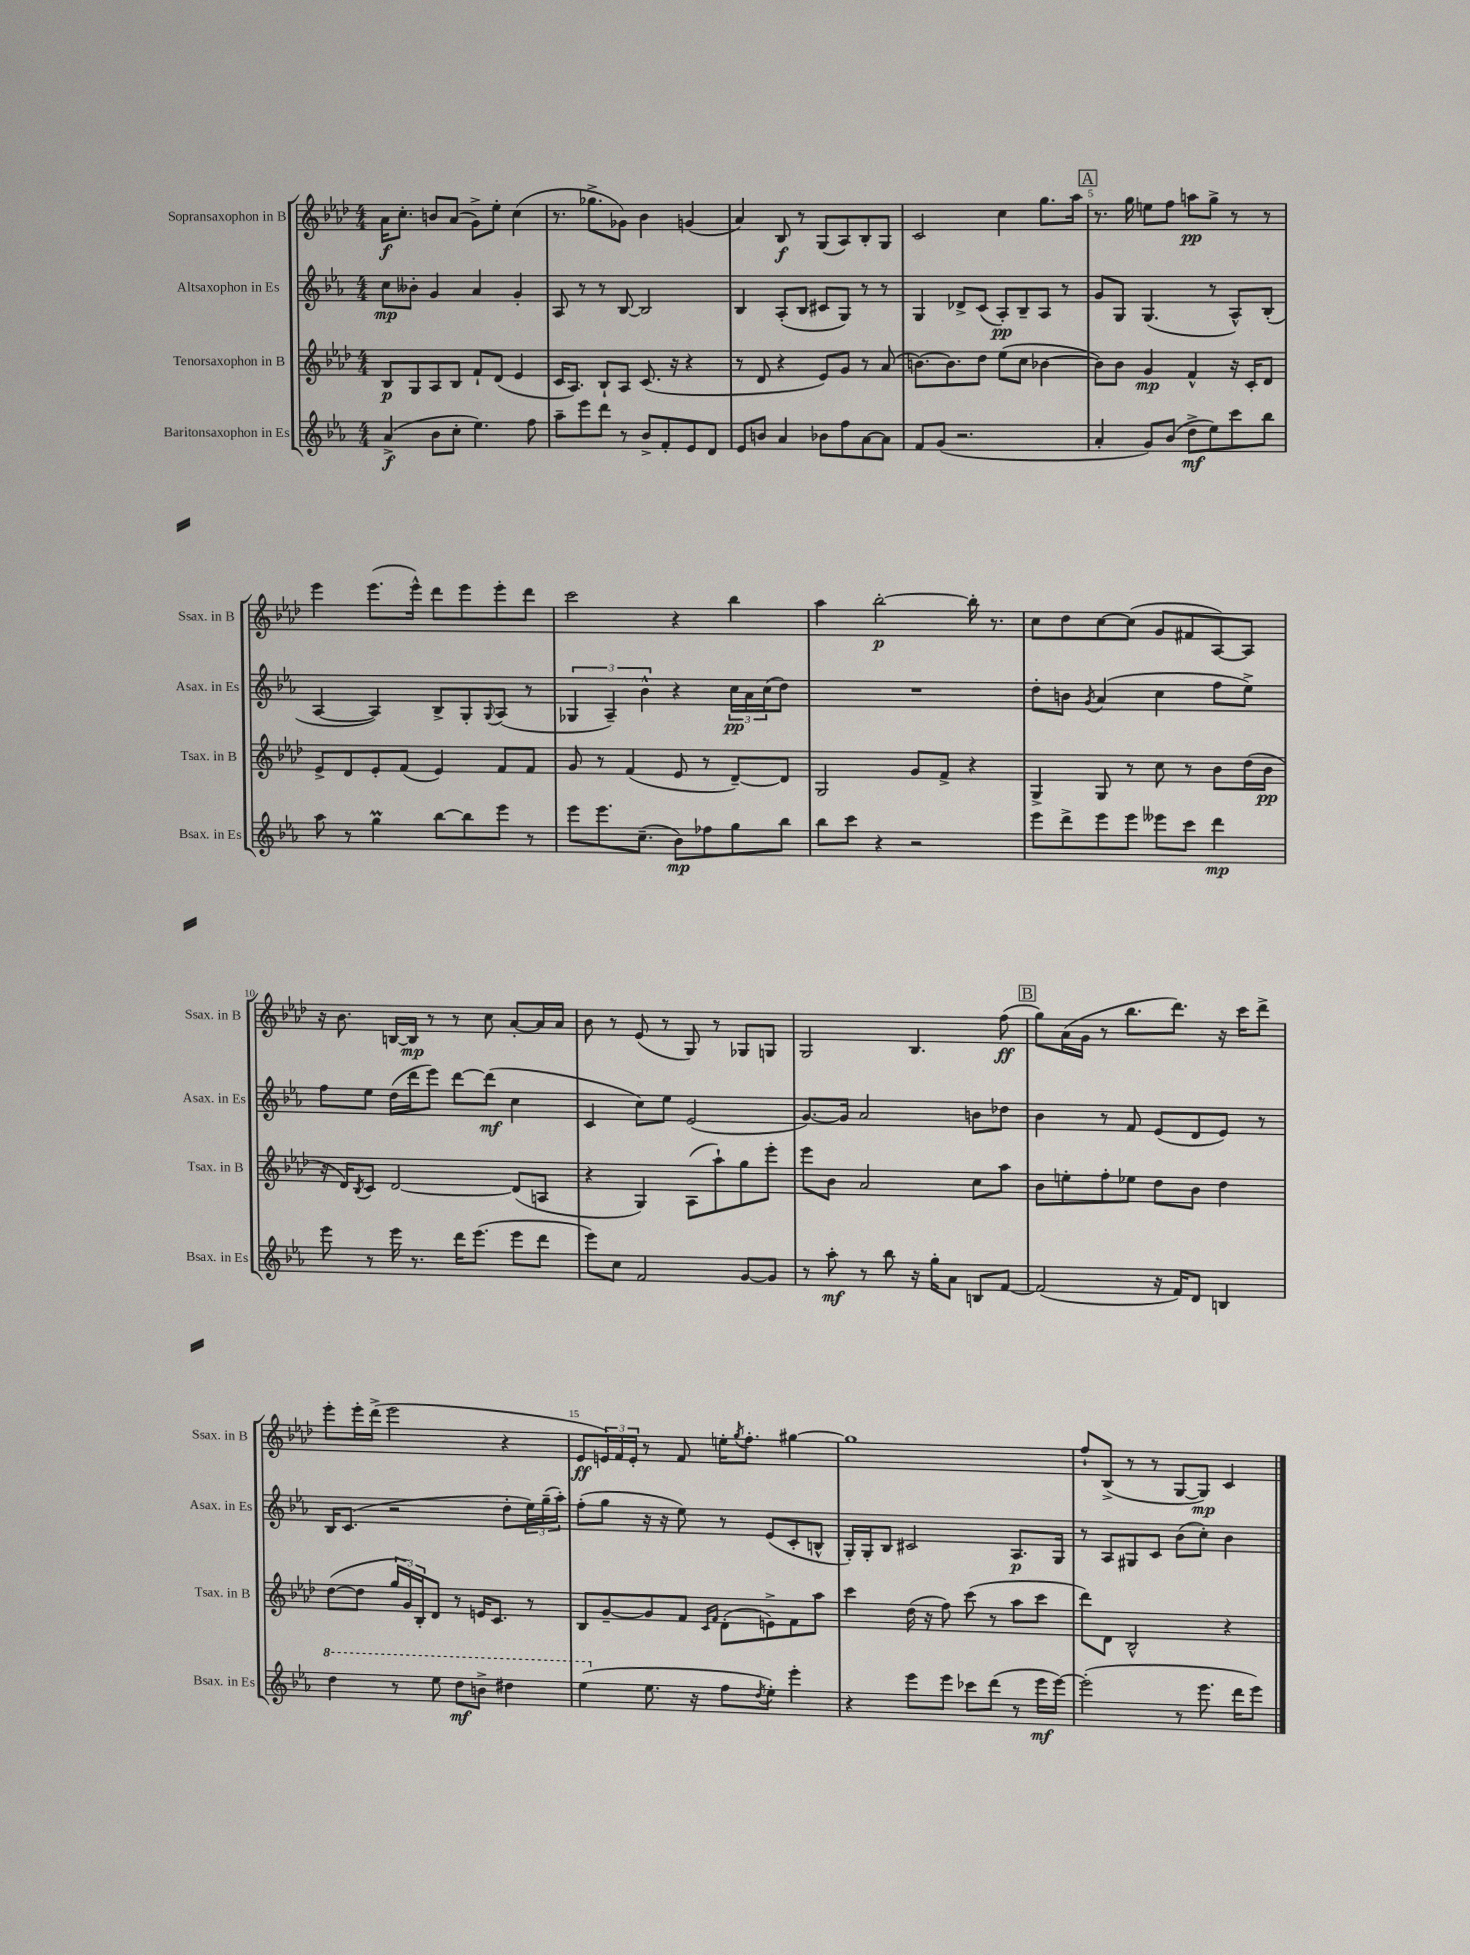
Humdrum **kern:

**kern	**dynam	**kern	**dynam	**kern	**dynam	**kern	**dynam
*part4	*part4	*part3	*part3	*part2	*part2	*part1	*part1
*staff4	*staff4	*staff3	*staff3	*staff2	*staff2	*staff1	*staff1
*I"Baritonsaxophon in Es	*	*I"Tenorsaxophon in B	*	*I"Altsaxophon in Es	*	*I"Sopransaxophon in B	*
*I'Bsax. in Es	*	*I'Tsax. in B	*	*I'Asax. in Es	*	*I'Ssax. in B	*
*clefG2	*	*clefG2	*	*clefG2	*	*clefG2	*
*k[b-e-a-]	*	*k[b-e-a-d-]	*	*k[b-e-a-]	*	*k[b-e-a-d-]	*
*M4/4	*	*M4/4	*	*M4/4	*	*M4/4	*
=1	=1	=1	=1	=1	=1	=1	=1
(4a-^/	f	8B-/L	p	8cc\L	mp	16a-\KL	f
.	.	.	.	.	.	8.cc'\J	.
.	.	8G/	.	8b--X'\J	.	.	.
8b-\L	.	8A-/	.	4g/	.	8bn/L	.
8cc'\J	.	8B-/J	.	.	.	(8a-/J	.
4.ee-\)	.	8f`/L	.	4a-/	.	8g^\L)	.
.	.	(8d-/J	.	.	.	8ee-'\J	.
.	.	4e-/	.	4g'/	.	(4cc\	.
8ff\	.	.	.	.	.	.	.
=2	=2	=2	=2	=2	=2	=2	=2
8aa-~\L	.	16c/KL	.	8A-/	.	8.r	.
.	.	8.A-/J)	.	.	.	.	.
8eee-\	.	.	.	8r	.	.	.
.	.	.	.	.	.	8.gg-X^\L	.
8ddd\J	.	8B-`/L	.	8r	.	.	.
8r	.	8A-/J	.	[8B-/	.	8g-X\J)	.
8b-^/L	.	(8.c/	.	2B-/]	.	4b-\	.
8f'/	.	.	.	.	.	.	.
.	.	16r	.	.	.	.	.
8e-/	.	4r	.	.	.	(4gn/	.
8d/J	.	.	.	.	.	.	.
=3	=3	=3	=3	=3	=3	=3	=3
8e-/L	.	8r	.	4B-/	.	4a-/)	.
8bn/J	.	8d-/	.	.	.	.	.
4a-/	.	4r	.	(8A-'/L	.	8B-/	f
.	.	.	.	8B-/J	.	8r	.
8b-X\L	.	8e-/L)	.	8c#X/L	.	(8G/L	.
8ff\	.	8g/J	.	8G/J)	.	8A-/)	.
[8a-\	.	8r	.	8r	.	8B-'/	.
8a-\J]	.	(8a-/	.	8r	.	8G/J	.
=4	=4	=4	=4	=4	=4	=4	=4
8f/L	.	[8.bn\L)	.	4G/	.	2c/	.
(8g/J	.	.	.	.	.	.	.
.	.	8.b\]	.	.	.	.	.
2.r	.	.	.	8d-X^/L	.	.	.
.	.	8dd-\J	.	(8c/J	.	.	.
.	.	(8ee-\L	.	8A-'/L)	pp	4cc\	.
.	.	8cc\J	.	8B-~/	.	.	.
.	.	[4b-X\	.	8A-/J	.	8.gg\L	.
.	.	.	.	8r	.	.	.
.	.	.	.	.	.	16aa-\Jk	.
!!LO:REH:place=s1:t=A
=5	=5	=5	=5	=5	=5	=5	=5
4a-'/	.	8b-\L])	.	8g/L	.	8.r	.
.	.	8b-\J	.	8G/J	.	.	.
.	.	.	.	.	.	16gg\	.
8g/L)	.	4g/	mp	(4.G/	.	8een\L	.
(8b-/J	.	.	.	.	.	8ff\J	.
8dd^\L	mf	4f^^/	.	.	.	8aan\L	pp
8ee-\)	.	.	.	8r	.	8gg^\J	.
8ccc\	.	16r	.	8A-^^/L)	.	8r	.
.	.	16c'/KL	.	.	.	.	.
8bb-\J	.	8d-/J	.	(8B-'/J	.	8r	.
!!LO:LB:g=z
=6	=6	=6	=6	=6	=6	=6	=6
8aa-\	.	8e-^/L	.	[4A-/	.	4eee-\	.
8r	.	8d-/	.	.	.	.	.
4ggm\	.	8e-'/	.	4A-/])	.	(8.eee-\L	.
.	.	(8f/J	.	.	.	.	.
.	.	.	.	.	.	16eee-^^\Jk)	.
[8bb-\L	.	4e-/)	.	8B-^/L	.	8ddd-\L	.
8bb-\]	.	.	.	8G'/	.	8eee-\	.
.	.	.	.	8qqG/	.	.	.
8eee-\J	.	8f/L	.	(8A-/J	.	8eee-'\	.
8r	.	8f/J	.	8r	.	8ddd-\J	.
=7	=7	=7	=7	=7	=7	=7	=7
8eee-\L	.	8g/	.	6G-X/	.	2ccc\	.
8.eee-\	.	8r	.	.	.	.	.
.	.	.	.	6A-~/)	.	.	.
.	.	(4f/	.	.	.	.	.
(8.cc~\J	.	.	.	.	.	.	.
.	.	.	.	6b-^^\	.	.	.
8b-\L)	mp	8e-/	.	4r	.	4r	.
8ff-X\	.	8r	.	.	.	.	.
8gg\	.	[8d-~/L)	.	24cc\LL	pp	4bb-\	.
.	.	.	.	24a-\	.	.	.
.	.	.	.	(24cc\J	.	.	.
8bb-\J	.	8d-/J]	.	8dd\J)	.	.	.
=8	=8	=8	=8	=8	=8	=8	=8
8bb-\L	.	2G/	.	1r	.	4aa-\	.
8ccc\J	.	.	.	.	.	.	.
4r	.	.	.	.	.	[2bb-'\	p
2r	.	8g/L	.	.	.	.	.
.	.	8f^/J	.	.	.	.	.
.	.	4r	.	.	.	16bb-'\]	.
.	.	.	.	.	.	8.r	.
=9	=9	=9	=9	=9	=9	=9	=9
8eee-\L	.	4G^/	.	8dd'\L	.	8cc\L	.
8ddd^\	.	.	.	8bn\J	.	8dd-\	.
.	.	.	.	8qg/	.	.	.
8eee-\	.	8G/	.	(4a-/	.	[8cc\	.
8eee-\J	.	8r	.	.	.	(8cc\J]	.
8eee--X\L	.	8cc\	.	4cc\	.	8g/L	.
8ccc\J	.	8r	.	.	.	8f#X/	.
4ddd\	mp	8b-\L	.	8ff\L	.	[8A-/)	.
.	.	(16dd-\L	.	8ee-^\J)	.	8A-/J]	.
.	.	16b-\JJ	pp	.	.	.	.
!!LO:LB:g=z
=10	=10	=10	=10	=10	=10	=10	=10
8eee-\	.	16r	.	8ff\L	.	16r	.
.	.	16d-/KL)	.	.	.	8.b-\	.
.	.	8qB-/	.	.	.	.	.
8r	.	8c/J	.	8ee-\J	.	.	.
16eee-\	.	[2d-/	.	(16dd\LL	.	[16Bn/LL	.
8.r	.	.	.	16ddd\J	.	16B/JJ]	mp
.	.	.	.	8eee-\J)	.	8r	.
16ddd\KL	.	.	.	[8ddd\L	.	8r	.
(8.eee-\J	.	.	.	.	.	.	.
.	.	.	.	(8ddd\J]	mf	8cc\	.
8eee-\L	.	(8d-/L]	.	4cc\	.	[8a-'/L	.
8ddd\J	.	8An/J	.	.	.	16a-/L]	.
.	.	.	.	.	.	16a-/JJ	.
=11	=11	=11	=11	=11	=11	=11	=11
8eee-\L)	.	4r	.	4c/	.	8b-\	.
8cc\J	.	.	.	.	.	8r	.
2f/	.	4G/)	.	8cc\L)	.	(8e-/	.
.	.	.	.	8ee-\J	.	8r	.
.	.	(8A-\L	.	(2e-/	.	8G/)	.
.	.	8aa-`\)	.	.	.	8r	.
[8g/L	.	8gg\	.	.	.	8G-X/L	.
8g/J]	.	8eee-'\J	.	.	.	8Gn/J	.
=12	=12	=12	=12	=12	=12	=12	=12
8r	.	8eee-\L	.	[8.g/L)	.	2G/	.
8aa-'\	mf	8b-\J	.	.	.	.	.
.	.	.	.	16g/Jk]	.	.	.
8r	.	2a-/	.	2a-/	.	.	.
8bb-\	.	.	.	.	.	.	.
16r	.	.	.	.	.	4.B-/	.
16gg'\KL	.	.	.	.	.	.	.
8a-\J	.	.	.	.	.	.	.
8Bn/L	.	8cc\L	.	8bn\L	.	.	.
[8f/J	.	8aa-\J	.	8dd-X\J	.	(8ff\	ff
!!LO:REH:place=s1:t=B
=13	=13	=13	=13	=13	=13	=13	=13
(2f/]	.	8b-\L	.	4b-\	.	8gg\L)	.
.	.	8een'\	.	.	.	(16a-\L	.
.	.	.	.	.	.	16g\JJ	.
.	.	8ff'\	.	8r	.	8r	.
.	.	8ee-X\J	.	8f/	.	8.bb-\L	.
16r	.	8dd-\L	.	(8e-/L	.	.	.
16f/KL)	.	.	.	.	.	8.ddd-\J)	.
8d/J	.	8b-\J	.	8d/	.	.	.
4Bn/	.	4dd-\	.	8e-/J)	.	16r	.
.	.	.	.	.	.	16ccc\KL	.
.	.	.	.	8r	.	8ddd-^\J	.
!!LO:LB:g=z
=14	=14	=14	=14	=14	=14	=14	=14
*8va	*	*	*	*	*	*	*
4ddd\	.	([8dd-\L	.	16B-/KL	.	8eee-'\L	.
.	.	.	.	(8.c/J	.	.	.
.	.	8dd-\J]	.	.	.	16eee-'\L	.
.	.	.	.	.	.	(16ddd-^\JJ	.
8r	.	24gg/LL	.	2r	.	2eee-\	.
.	.	24g/)	.	.	.	.	.
.	.	24B-'/J	.	.	.	.	.
8eee-\	.	8d-/J	.	.	.	.	.
8ddd\L	mf	8r	.	.	.	.	.
8bbn^\J	.	16en/KL	.	.	.	.	.
.	.	8.c/J	.	.	.	.	.
4ddd#X\	.	.	.	8dd'\L	.	4r	.
.	.	8r	.	24ee-\L)	.	.	.
.	.	.	.	(24gg~\	.	.	.
.	.	.	.	24aa-'\JJ)	.	.	.
=15	=15	=15	=15	=15	=15	=15	=15
(4eee-\	.	8B-/L	.	(8ff'\L	.	8e-/L	ff
.	.	[8g~/	.	8gg\J	.	24en/L)	.
.	.	.	.	.	.	24f/	.
.	.	.	.	.	.	24e'/JJ	.
*X8va	*	*	*	*	*	*	*
8.ee-\	.	8g/]	.	16r	.	8r	.
.	.	.	.	16r	.	.	.
.	.	8f/J	.	8ee-\)	.	8f/	.
16r	.	.	.	.	.	.	.
.	.	16qqc/LL	.	.	.	.	.
.	.	16qqf/JJ	.	.	.	.	.
8ff\L	.	(8d-'\L	.	8r	.	16een'\KL	.
.	.	.	.	.	.	8qgg/	.
.	.	.	.	.	.	8.ff'\J	.
8qdd/	.	.	.	.	.	.	.
8ee-'\J)	.	8en^\)	.	(8e-/L	.	.	.
4eee-'\	.	8f\	.	8c'/	.	[4gg#X\	.
.	.	8aa-\J	.	8Bn^^/J	.	.	.
=16	=16	=16	=16	=16	=16	=16	=16
4r	.	4ccc\	.	16G'/LL)	.	1gg#]	.
.	.	.	.	16G'/J	.	.	.
.	.	.	.	8B-/J	.	.	.
8eee-\L	.	(16dd-\	.	2c#X/	.	.	.
.	.	16r	.	.	.	.	.
8eee-\J	.	8ff\)	.	.	.	.	.
8ccc-X\L	.	(8ccc\	.	.	.	.	.
(8ddd\J	.	8r	.	.	.	.	.
8r	.	8aa-\L	.	8.A-/L	p	.	.
16eee-\LL	mf	8ccc\J	.	.	.	.	.
[16eee-\JJ)	.	.	.	16G/Jk	.	.	.
=17	=17	=17	=17	=17	=17	=17	=17
(2eee-'\]	.	8ddd-\L)	.	8r	.	8ff`/L	.
.	.	8d-\J	.	8A-/L	.	(8B-^/J	.
.	.	2B-^^/	.	8G#X/	.	8r	.
.	.	.	.	8c/J	.	8r	.
8r	.	.	.	(8b-\L	.	[8G/L	.
8.eee-\	.	.	.	8cc'\J)	.	8G/J])	mp
.	.	4r	.	4b-\	.	4c/	.
16ddd\KL	.	.	.	.	.	.	.
8eee-\J)	.	.	.	.	.	.	.
==	==	==	==	==	==	==	==
*-	*-	*-	*-	*-	*-	*-	*-
